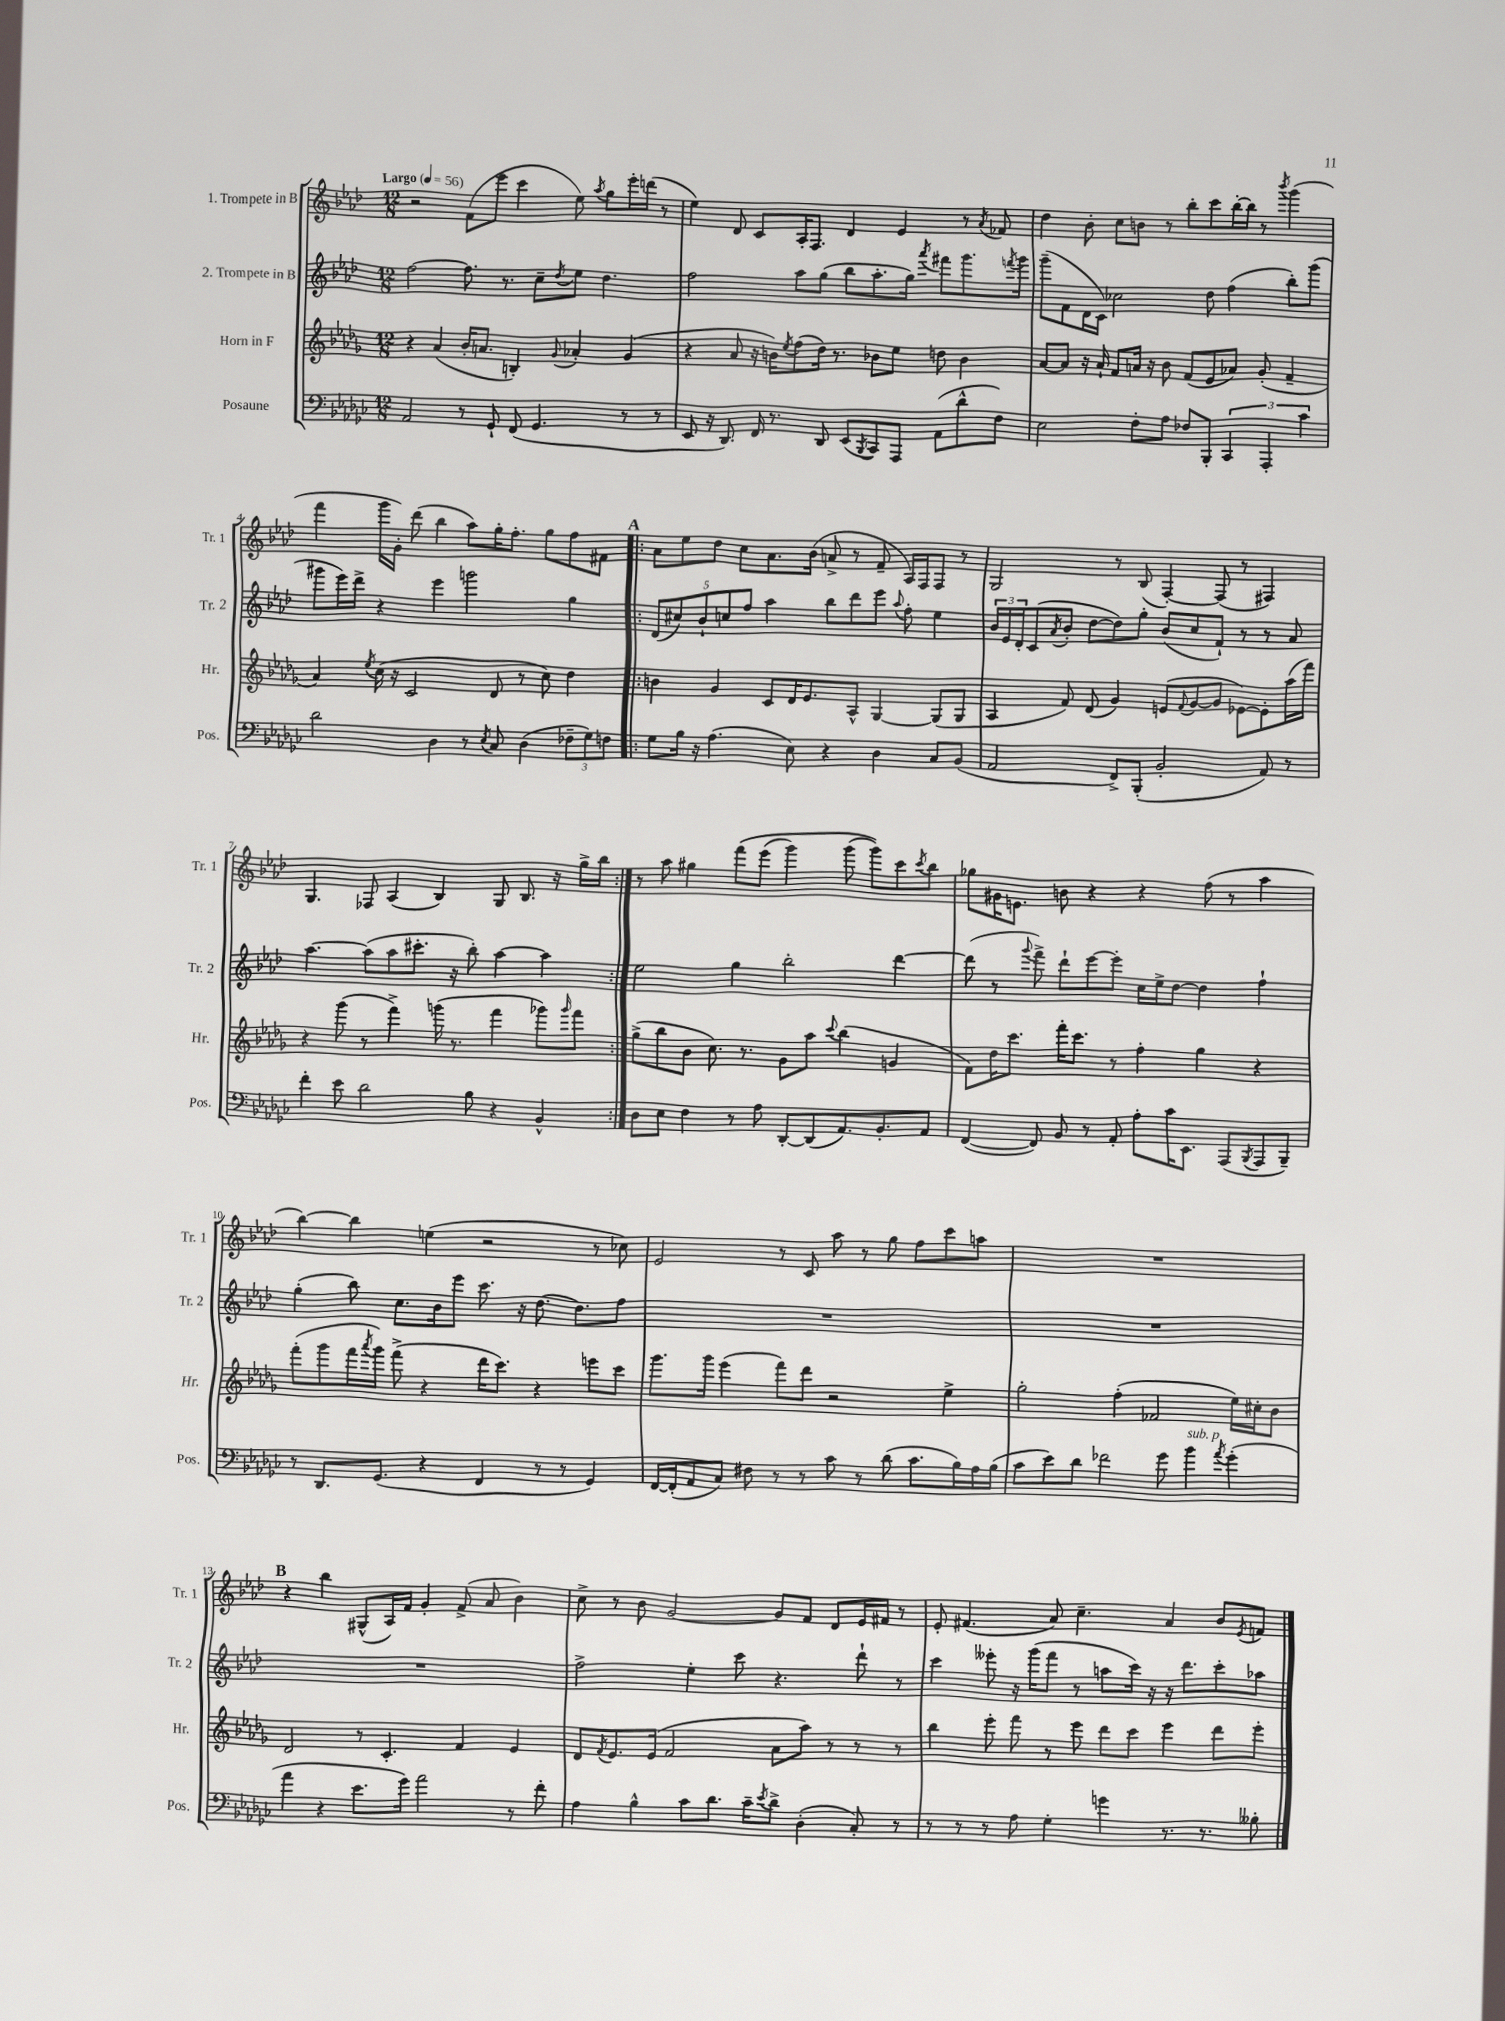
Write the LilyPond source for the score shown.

<<
\new StaffGroup <<
\new Staff = "s0" \with { instrumentName = "1. Trompete in B" shortInstrumentName = "Tr. 1" } {
    \clef treble \key aes \major \numericTimeSignature \time 12/8 \tempo "Largo" 4 = 56
    r2 f'8( ees'''8 c'''4 ees''8) \acciaccatura { aes''8 } g''8 ees'''16-. d'''16( r8 |
    ees''4) des'8 c'8 aes16-. f8. des'4 ees'4 r8 \acciaccatura { aes'8 } fes'8 |
    des''4 bes'8-. c''8 b'8 r8 bes''8-. c'''8 bes''16~-. bes''16 r8 \acciaccatura { bes'''8 } g'''4( |
    f'''4 g'''16 g'16-.) des'''8( bes''4 aes''8) g''16-. f''8.-. g''8 f''8 fis'8 |
    \repeat volta 2 { \mark \markup { \bold "A" } aes'8 ees''8 des''8 c''8 aes'8. bes'16( a'8-> r8 f'8-- aes16) f16 f8 r8 |
    g2 r8 bes8( f4~-.) f8( r8 fis4) |
    g4. fes8 aes4( bes4) g8 bes8. r16 g''16-> bes''16 | }
    r8 aes''8 gis''4 f'''8\( ees'''8( g'''4) g'''8( g'''8)\) c'''8 \acciaccatura { c'''8 } bes''8 |
    ges''8 gis'16 e'8. b'8 r4 r4 f''8( r8 aes''4 |
    bes''4~) bes''4 e''4( r2 r8 ces''8) |
    ees'2 r8 c'8 aes''8 r8 g''8 f''8 c'''8 a''8 |
    R1. |
    \mark \markup { \bold "B" } r4 bes''4 gis8-^( aes16) f'16 g'4-. f'8->( aes'8 bes'4) |
    c''8-> r8 bes'8 g'2~ g'8 f'8 des'8 ees'16 fis'16 r8 |
    ees'8-. fis'4.( aes'8) c''4.-- aes'4 bes'8 \acciaccatura { ees'8 } f'8 \bar "|." |
}
\new Staff = "s1" \with { instrumentName = "2. Trompete in B" shortInstrumentName = "Tr. 2" } {
    \clef treble \key aes \major \numericTimeSignature \time 12/8
    f''2~ f''8. r8. c''8-- \acciaccatura { des''8 } ees''8 des''4. |
    f''2 aes''8 g''8( bes''8 aes''8.-. g''16) \acciaccatura { aes'''8 } fis'''8 g'''8. \acciaccatura { f'''8 } g'''16 |
    g'''8--( f'8 des'16 c'16) ces''2 des''8 f''4( bes''8-.) g'''8( |
    gis'''8 ees'''16) des'''16-> r4 ees'''4 g'''2 g''4 |
    \repeat volta 2 { \mark \markup { \bold "A" } \tuplet 5/4 { des'8( cis''8) bes'8-! c''8 f''8 } aes''4 bes''8 des'''8 ees'''8 \appoggiatura { aes''8 } f''8-. ees''4 |
    \tuplet 3/2 { bes'16 ees'16 des'16-. } c'8( \acciaccatura { aes'8 } bes'8-. des''8~ des''8) g''8-. bes'8( c''8 f'8-!) r8 r8 aes'8 |
    aes''4.~ aes''8( aes''8 cis'''8.-. r16 bes''8-.) aes''4~ aes''4 | }
    ees''2 g''4 bes''2-. des'''4~ |
    des'''8( r8 \appoggiatura { g'''8 } f'''8->) des'''8-! ees'''8~ ees'''8-. c''16 ees''16-> des''8~ des''4 f''4-! |
    g''4-.( bes''8) c''8. bes'16 ees'''8 c'''8. r16 des''8.~ des''8. f''8 |
    R1. |
    R1. |
    \mark \markup { \bold "B" } R1. |
    f''2-> ees''4-. c'''8 r4. des'''8-! r8 |
    c'''4 eeses'''8-. r16 g'''16( f'''8 r8 a''8 c'''16) r16 r16 des'''8. c'''8-. aes''8 \bar "|." |
}
\new Staff = "s2" \with { instrumentName = "Horn in F" shortInstrumentName = "Hr." } {
    \clef treble \key des \major \numericTimeSignature \time 12/8
    r4 aes'4( bes'16-. a'8. b4-.) \appoggiatura { ges'8 } aes'4-. ges'4( |
    r4 aes'8 r16 b'16) \acciaccatura { ees''8 } f''8( des''16) r8. bes'8 ees''8 d''8 bes'4 |
    aes'8~ aes'8 r16 aes'16-! f'8 a'16 r16 bes'8 f'8( ees'8 aes'8) ges'8-.( f'4-- |
    aes'4) \acciaccatura { ees''8 } c''16( r16 c'2 des'8 r8 c''8) des''4 |
    \repeat volta 2 { \mark \markup { \bold "A" } b'4 ges'4 c'8 des'16 ees'8. aes8-^ ges4~ ges8( ges8 |
    aes4 f'8) des'8( ges'4) e'8( \appoggiatura { f'8 } ges'8~ ges'8 ees'8~) ees'8-. aes''16( f'''16) |
    r4 ges'''8( r8 f'''4->) g'''16( r8. f'''4 ges'''8) \grace { ges'''16 } f'''8 | }
    ges''8->( bes''8 bes'8 c''8.) r8. ges'8 aes''8 \appoggiatura { c'''8 } bes''4( g'4 |
    f'8) des''16 c'''8. f'''16-. c'''8. r8 f''4-. ges''4 r4 |
    f'''8-.( ges'''8 f'''16 \acciaccatura { aes'''8 } ges'''16) f'''8->( r4 des'''16 c'''8.) r4 e'''8 c'''8 |
    ges'''8. ges'''16 ees'''4( f'''8) des'''8 r2 ees''4-> |
    ges''2-. f''4-.( fes'2 ees''16) cis''16-. bes'8 |
    \mark \markup { \bold "B" } des'2 r8 c'4.-. f'4 ees'4 |
    des'8 \acciaccatura { f'8 } ees'8. ees'16( f'2 aes'8 aes''8) r8 r8 r8 |
    bes''4 ees'''8-. f'''8 r8 ees'''8 des'''8 c'''8 ees'''4 des'''8 ees'''8-. \bar "|." |
}
\new Staff = "s3" \with { instrumentName = "Posaune" shortInstrumentName = "Pos." } {
    \clef bass \key ges \major \numericTimeSignature \time 12/8
    aes,2 r8 ges,8-! f,8( ges,4. r8 r8 |
    ees,8 r16 des,8.) f,16 r8. des,8 ees,8( \acciaccatura { bes,,8 } ces,8) aes,,8 aes,8( des'8-^ f8) |
    ees2 f8-. aes8 fes8 bes,,8-. \tuplet 3/2 { ces,4 aes,,4-. ces'4 } |
    des'2 des4 r8 \acciaccatura { ees8 } ces8 des4( \tuplet 3/2 { fes8-- ges8) f8 } |
    \repeat volta 2 { \mark \markup { \bold "A" } ges8 bes16 r16 aes4.( ees8) r4 des4 ces8 bes,8( |
    aes,2 f,8->) bes,,8-.( bes,2-. aes,8) r8 |
    f'4-. ees'8 des'2 bes8 r4 bes,4-^ | }
    des8 ees8 f4 r8 aes8 des,8~-. des,8( aes,8.) bes,8.-. aes,8 |
    f,4~( f,8) bes,8 r8 aes,8-. aes8-. ces'16 ees,8. aes,,8( \acciaccatura { bes,,8 } aes,,8 bes,,8--) |
    r8 des,8. ges,8.( r4 f,4 r8 r8 ges,4) |
    f,16~ f,16-.( aes,8 ces8) fis8 r8 r8 ces'8 r8 des'8( ces'8. bes16) aes16 bes16( |
    ces'8 ees'8) des'8 fes'2 ges'8 bes'4^\markup { \italic "sub. p" } \acciaccatura { aes'8 } ges'4-.( |
    \mark \markup { \bold "B" } aes'4 r4 ees'8. ges'16) aes'2 r8 f'8-. |
    aes4 bes4-^ ces'8 des'8. ces'16-- \acciaccatura { ees'8 } des'8-> des4-.( ces8-.) r8 |
    r8 r8 r8 aes8 ges4-. g'4 r8. r8. beses8-. \bar "|." |
}
>>
>>
